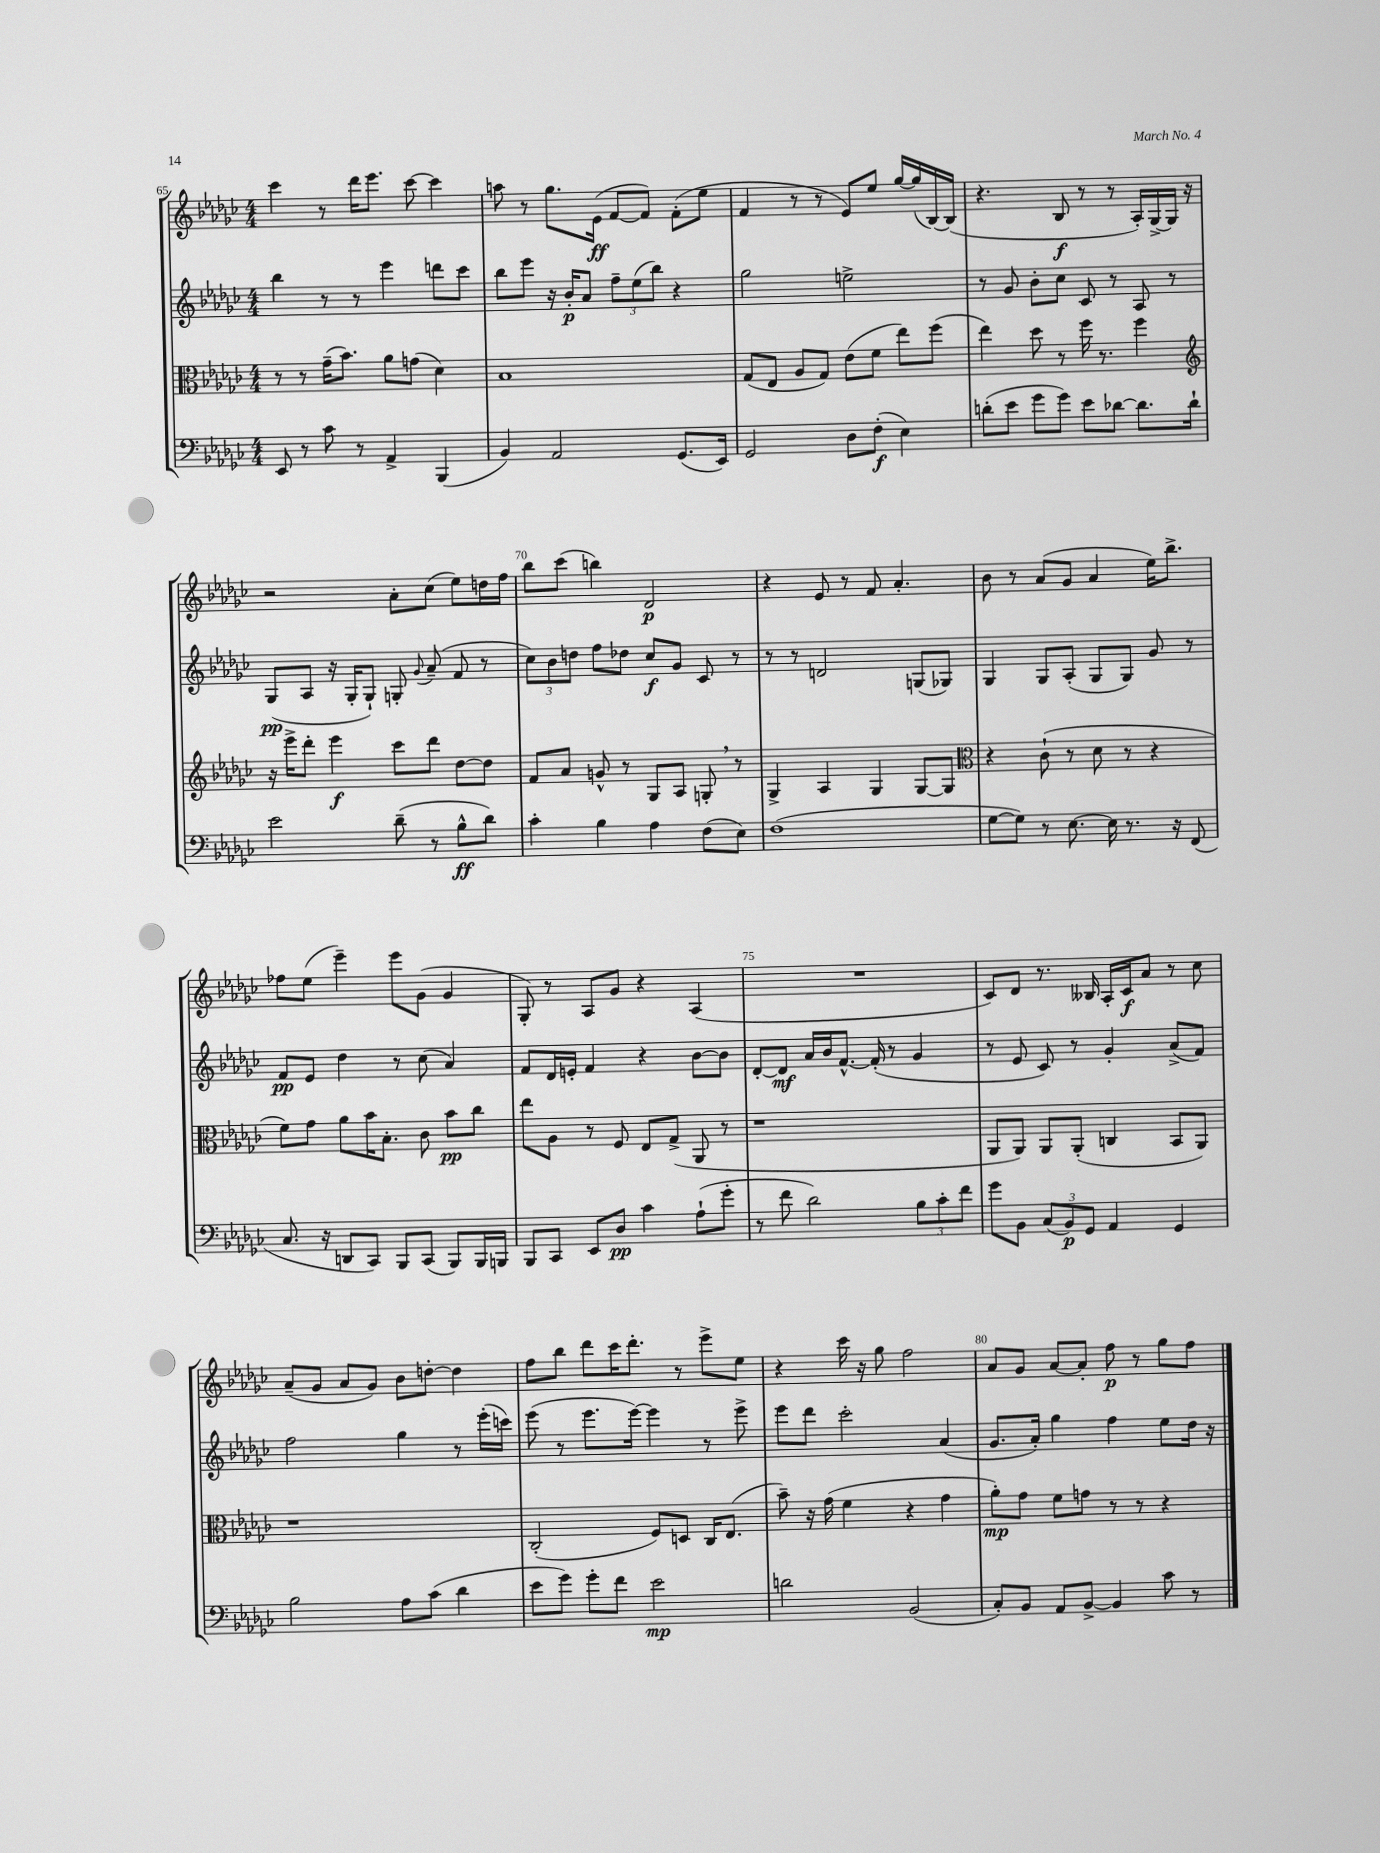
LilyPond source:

<<
\new StaffGroup <<
\new Staff = "s0" {
    \clef treble \key ges \major \numericTimeSignature \time 4/4
    \autoBeamOff ces'''4 r8 des'''16[ ees'''8.] ces'''8~ ces'''4 |
    a''8 r8 ges''8.[ ees'16]\ff( f'8[~ f'8]) f'8[-.( ees''8] |
    f'4 r8 r8 ees'8[) ees''8] ges''16[~ ges''16( bes16~) bes16]( |
    r4. bes8\f r8 r8 aes16[-.) ges16~-> ges16] r16 |
    r2 aes'8[-. ces''8]( ees''8[) d''16 f''16] |
    bes''8[ ces'''8]( b''4) des'2\p |
    r4 ees'8 r8 f'8 aes'4.-. |
    bes'8 r8 aes'8[( ges'8] aes'4 ees''16[) bes''8.]-> |
    fes''8[ ees''8]( ees'''4--) ees'''8[ ges'8]( ges'4 |
    ges8-.) r8 aes8[ ges'8] r4 aes4( |
    R1 |
    ces'8[) des'8] r8. beses16 aes16[-. ces'16\f aes'8] r8 ces''8 |
    aes'8[--( ges'8] aes'8[ ges'8]) bes'8[ d''8]~-. d''4 |
    f''8[ bes''8] des'''8[ ces'''16 des'''8.]-. r8 ees'''8[-> ees''8] |
    r4 ces'''16 r16 ges''8 f''2 |
    aes'8[ ges'8] aes'8[~ aes'8]-. f''8\p r8 ges''8[ f''8] \bar "|." |
}
\new Staff = "s1" {
    \clef treble \key ges \major \numericTimeSignature \time 4/4
    \autoBeamOff bes''4 r8 r8 ees'''4 d'''8[ ces'''8] |
    bes''8[ ees'''8] r16 bes'16[-.\p aes'8] \tuplet 3/2 { f''8[-- ees''8( bes''8]) } r4 |
    ges''2 e''2-> |
    r8 ges'8 bes'8[-. ces''8] ces'8 r8 aes8 r8 |
    ges8[\pp( aes8] r16 ges16[-. ges8]-!) g8-. \appoggiatura { ges'8 } aes'8--( f'8 r8 |
    \tuplet 3/2 { ces''8[) bes'8 d''8] } f''8[ des''8] ces''8[\f ges'8] ces'8 r8 |
    r8 r8 d'2 g8[( ges8]) |
    ges4 ges8[ aes8]-.( ges8[ ges8]) ges'8 r8 |
    f'8[\pp ees'8] des''4 r8 ces''8( aes'4) |
    f'8[ des'16 e'16]-. f'4 r4 bes'8[~ bes'8] |
    des'8[~-. des'8]\mf aes'16[ bes'16 f'8.]~-^ f'16-.( r8 ges'4 |
    r8 ees'8 ces'8) r8 ges'4-. aes'8[->( f'8]) |
    f''2 ges''4 r8 ees'''16[-.( c'''16]) |
    ees'''8( r8 ees'''8.[ ees'''16]~) ees'''4 r8 ees'''8-> |
    ees'''8[ des'''8] ces'''2-. aes'4( |
    ges'8.[ aes'16]-.) ges''4 f''4 ees''8[ des''16] r16 \bar "|." |
}
\new Staff = "s2" {
    \clef alto \key ges \major \numericTimeSignature \time 4/4
    \autoBeamOff r8 r8 ges'16[--( bes'8.]) aes'8[ g'8]( des'4) |
    bes1 |
    ges8[( ees8] aes8[ ges8]) ees'8[( f'8] ees''8[) f''8]( |
    ees''4) des''8 r8 f''16 r8. f''4 |
    \clef treble r16 ees'''16[-> des'''8]-. ees'''4\f ces'''8[ des'''8] des''8[~ des''8] |
    f'8[ aes'8] g'8-^ r8 ges8[ aes8] g8-. \breathe r8 |
    ges4-> aes4 ges4 ges8[~ ges8] |
    \clef alto r4 ces'8-!( r8 des'8 r8 r4 |
    f'8[) ges'8] aes'8[ bes'16 bes8.]-. ces'8 bes'8[\pp ces''8] |
    ees''8[ aes8] r8 f8 ees8[ ges8]->( aes,8 r8 |
    r1 |
    aes,8[ aes,8]) aes,8[ aes,8]-.( c4 bes,8[ aes,8]) |
    r1 |
    ces2-.( f8[) d8] ces16[ ees8.]( |
    bes'8--) r16 ges'16( f'4 r4 ges'4 |
    aes'8[-.\mp) ges'8] f'8[ g'8] r8 r8 r4 \bar "|." |
}
\new Staff = "s3" {
    \clef bass \key ges \major \numericTimeSignature \time 4/4
    \autoBeamOff ees,8 r8 ces'8 r8 aes,4-> bes,,4( |
    bes,4) aes,2 ges,8.[( ees,16]) |
    ges,2 des8[ f8]-.\f( ees4) |
    d'8[-.( ees'8] ges'8[ ges'8]) ees'8[ des'8]~ des'8.[ des'16]-! |
    ees'2 des'8--( r8 bes8[-^\ff des'8]) |
    ces'4-. bes4 aes4 f8[( ees8]) |
    f1( |
    ges8[~ ges8]) r8 ees8.~ ees16 r8. r16 f,8( |
    ces8. r16 d,8[ ces,8]) bes,,8[ ces,8]( bes,,8[) bes,,16 b,,16] |
    bes,,8[ ces,8] ees,8[ des8]\pp ces'4 aes8[-!( ges'8]-. |
    r8 f'8 des'2) \tuplet 3/2 { bes8[ ces'8-. f'8] } |
    ges'8[ bes,8] \tuplet 3/2 { ces8[( bes,8\p) ges,8] } aes,4 ges,4 |
    bes2 aes8[ ces'8]( des'4 |
    ees'8[ ges'8]) ges'8[-. f'8] ees'2\mp |
    d'2 bes,2( |
    ces8[-.) bes,8] aes,8[ bes,8]~-> bes,4 ces'8 r8 \bar "|." |
}
>>
>>
\layout { \context { \Score currentBarNumber = #65 \override BarNumber.break-visibility = ##(#f #t #t) barNumberVisibility = #(every-nth-bar-number-visible 5) } }
